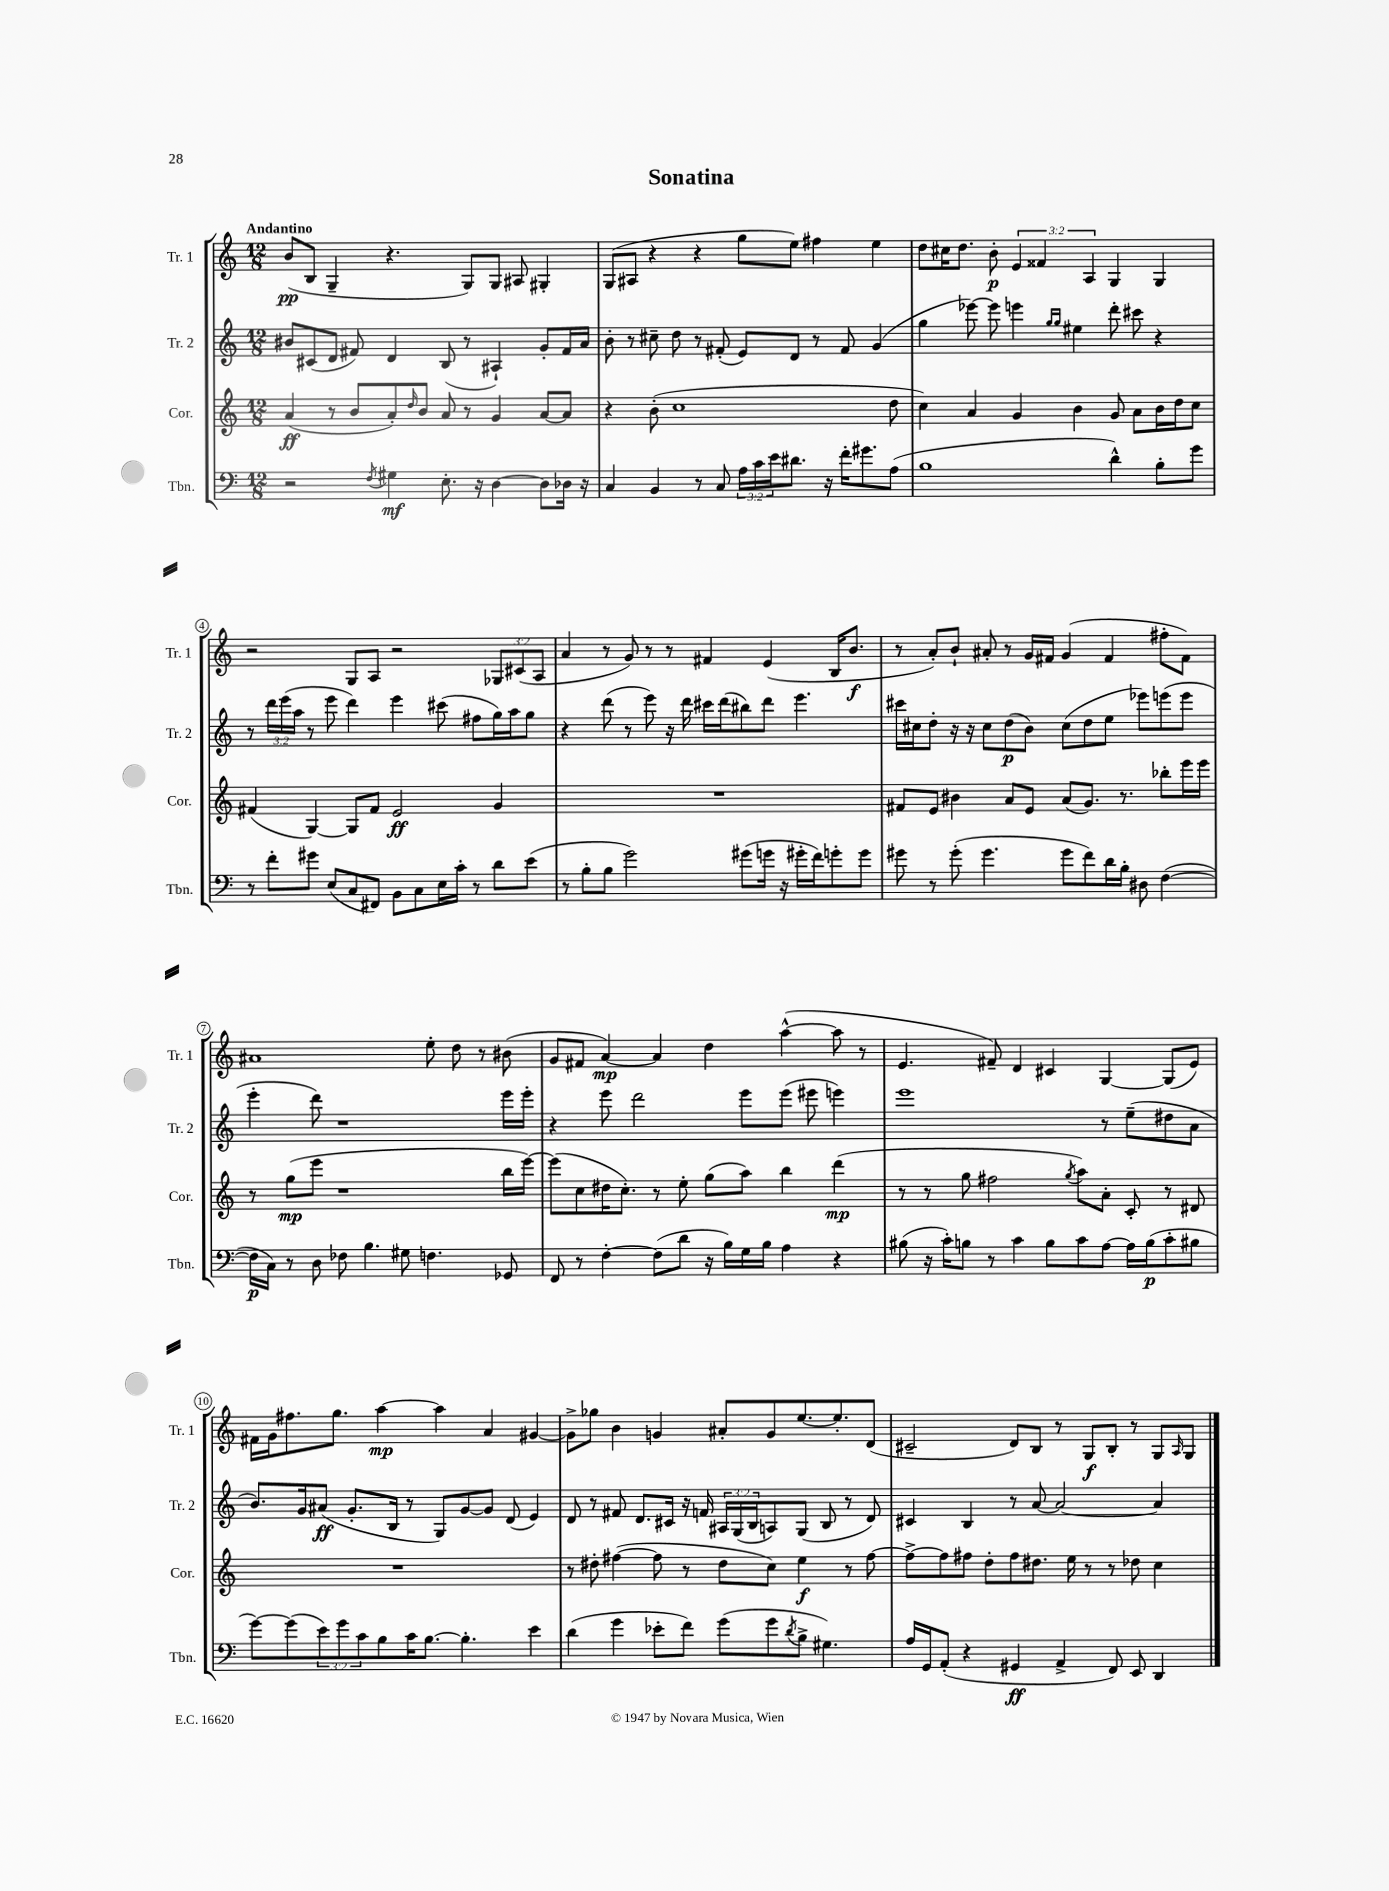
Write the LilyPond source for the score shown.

\header { title = "Sonatina" }
<<
\new StaffGroup <<
\new Staff = "s0" \with { instrumentName = "Tr. 1" shortInstrumentName = "Tr. 1" } {
    \clef treble \key c \major \numericTimeSignature \time 12/8 \override Staff.TupletNumber.text = #tuplet-number::calc-fraction-text \tempo "Andantino"
    b'8\pp( b8 g4-- r4. g8) g8 ais8 gis4-. |
    g8( ais8 r4 r4 g''8 e''8) fis''4 e''4 |
    d''8 cis''16 d''8. b'8-.\p \tuplet 3/2 { e'4 fisis'4 a4 } g4 g4 |
    r2 g8 a8 r2 \tuplet 3/2 { ges8 cis'8( a8 } |
    a'4 r8 g'8) r8 r8 fis'4 e'4( b16 b'8.\f |
    r8 a'8-.) b'8-! ais'8-. r8 g'16 fis'16 g'4( fis'4 fis''8-. fis'8) |
    ais'1 e''8-. d''8 r8 bis'8( |
    g'8 fis'8 a'4~\mp) a'4 d''4 a''4~-^( a''8 r8 |
    e'4. fis'8--) d'4 cis'4 g4~ g8( e'8) |
    fis'16 g'16 fis''8. g''8. a''4~\mp a''4 a'4 gis'4~ |
    gis'8-> ges''8 b'4 g'4 ais'8-. g'8 e''8.~ e''8.-. d'8( |
    cis'2-- d'8) b8 r8 g8\f b8-. r8 g8 \grace { a16 } g8 \bar "|." |
}
\new Staff = "s1" \with { instrumentName = "Tr. 2" shortInstrumentName = "Tr. 2" } {
    \clef treble \key c \major \numericTimeSignature \time 12/8 \override Staff.TupletNumber.text = #tuplet-number::calc-fraction-text
    bis'8 cis'8( d'8 fis'8) d'4 b8( r8 ais4-!) g'8-. fis'16 a'16 |
    b'8-. r8 cis''8-- d''8 r8 fis'8-.( e'8) d'8 r8 fis'8 g'4( |
    g''4 ees'''8~) ees'''8 e'''4 \grace { g''16 g''16 } eis''4 d'''8-. cis'''8 r4 |
    r8 \tuplet 3/2 { d'''16 e'''16( a''16 } r8 e'''8 d'''4) e'''4 cis'''8( fis''8 g''16) a''16 g''8 |
    r4 d'''8( r8 e'''8) r16 d'''16 cis'''16 d'''16( bis''8) d'''8 e'''4. |
    cis'''16 cis''16 d''8-. r16 r16 cis''8 d''8\p( b'8) cis''8( d''8 e''8 ees'''8) e'''8( e'''8 |
    e'''4-. d'''8) r1 e'''16 e'''16-. |
    r4 e'''8 d'''2 e'''8 e'''8( eis'''8 e'''4) |
    e'''1 r8 e''8--( dis''8 a'8 |
    b'8.) g'16 ais'8\ff( g'8.-. b16 r8 g8) g'8~ g'8 d'8( e'4) |
    d'8 r8 fis'8 d'8. cis'16 r16 f'16 \tuplet 3/2 { ais16 g16( b16 } a8) g8( b8 r8 d'8) |
    cis'4 b4 r8 a'8~ a'2~ a'4 \bar "|." |
}
\new Staff = "s2" \with { instrumentName = "Cor." shortInstrumentName = "Cor." } {
    \clef treble \key c \major \numericTimeSignature \time 12/8
    a'4\ff( r8 b'8 a'8-.) \grace { d''16 } b'8 a'8 r8 g'4 a'8~ a'8 |
    r4 b'8-.( c''1 d''8 |
    c''4) a'4 g'4 b'4 g'8 a'8 b'16 d''16 c''8 |
    fis'4( g4~) g8 fis'8 e'2\ff g'4 |
    R1. |
    fis'8 e'8 bis'4 a'8 e'8 a'8( g'8.) r8. bes''8-. e'''16 e'''16 |
    r8 g''8\mp( e'''8 r1 b''16 e'''16~) |
    e'''8( c''8 dis''16 c''8.-.) r8 e''8-. g''8( a''8) b''4 d'''4\mp( |
    r8 r8 g''8 fis''2 \acciaccatura { g''8 } a''8) a'8-. c'8-. r8 dis'8 |
    R1. |
    r8 dis''8-. fis''4~( fis''8 r8 dis''8 c''8) e''4\f r8 fis''8~ |
    fis''8~-> fis''8 fis''8 d''8-. fis''8 dis''8. e''16 r8 r8 des''8 c''4 \bar "|." |
}
\new Staff = "s3" \with { instrumentName = "Tbn." shortInstrumentName = "Tbn." } {
    \clef bass \key c \major \numericTimeSignature \time 12/8 \override Staff.TupletNumber.text = #tuplet-number::calc-fraction-text
    r2 \acciaccatura { f8 } gis4\mf e8.-. r16 d4~ d8 des16 r16 |
    c4 b,4 r8 c8 \tuplet 3/2 { a16 c'16 e'16 } dis'8. r16 f'16-. gis'8. a8( |
    b1 d'4-^) b8-. g'8 |
    r8 f'8-. gis'8 e8( c8 fis,8) b,8 c8 e16 c'16-. r8 d'8 e'8( |
    r8 b8-. b8 g'2) gis'8( g'16 r16 gis'16-. f'16) g'8-. g'8 |
    gis'8 r8 gis'8-.( gis'4. gis'8 f'8) d'16 b16-. dis8 f4~( |
    f16\p c16) r8 d8 fes8 b4. gis8 f4. ges,8 |
    f,8 r8 f4~-. f8( d'8 r16 b16) g16 b16 a4 r4 |
    bis8( r16 c'16-.) b8 r8 c'4 b8 c'8 a8~ a16 b16\p( c'8-. bis8 |
    g'8~) g'8( \tuplet 3/2 { e'8) g'8 c'8 } b8 c'16 b8.~ b4.-. e'4 |
    d'4( g'4 ees'8-. f'8) g'8( g'8 \acciaccatura { d'8 } b8-> gis4.) |
    a16 g,16 a,8-.( r4 gis,4\ff a,4-> f,8) e,8 d,4 \bar "|." |
}
>>
>>
\layout { \context { \Score \override BarNumber.stencil = #(make-stencil-circler 0.1 0.3 ly:text-interface::print) } }
